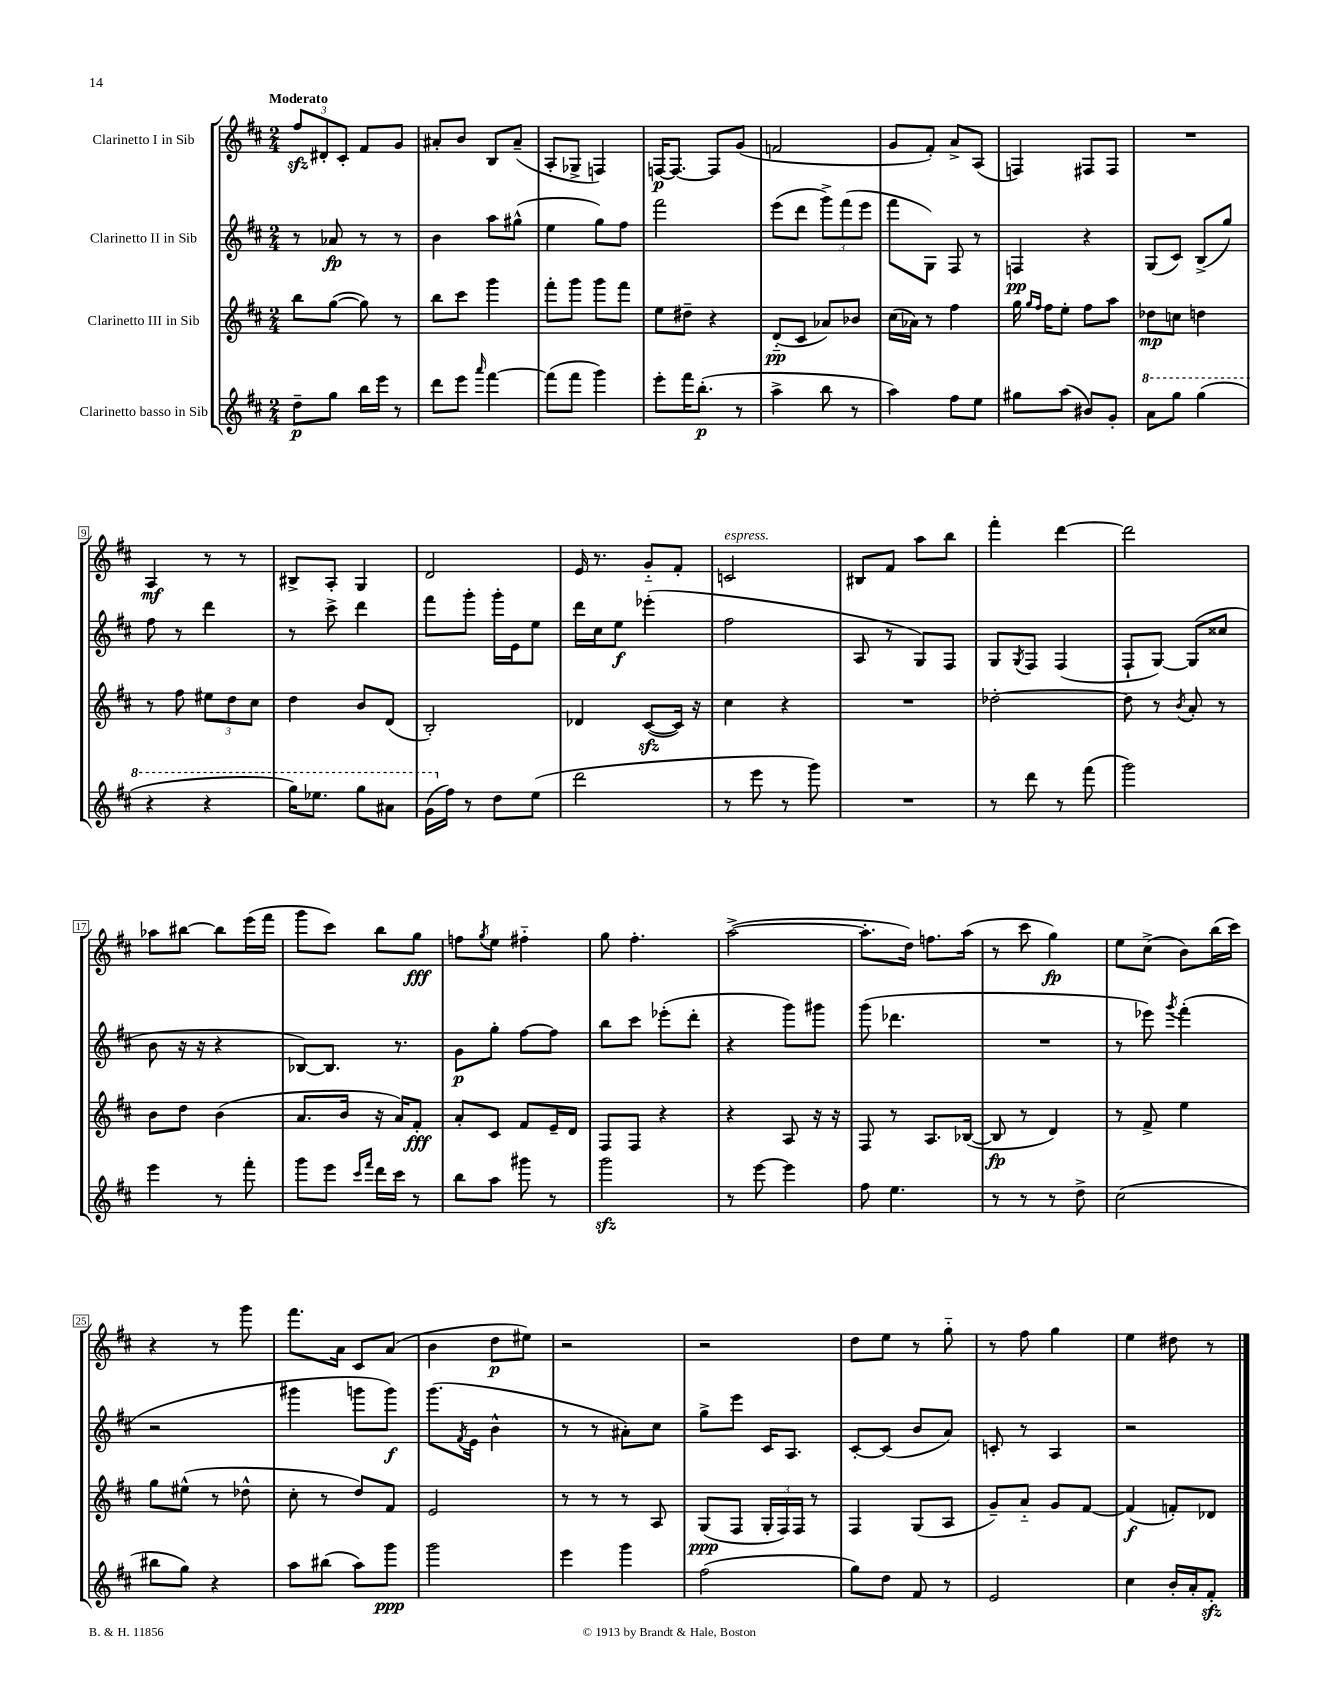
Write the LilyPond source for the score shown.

<<
\new StaffGroup <<
\new Staff = "s0" \with { instrumentName = "Clarinetto I in Sib" } {
    \clef treble \key d \major \numericTimeSignature \time 2/4 \tempo "Moderato"
    \tuplet 3/2 { fis''8\sfz dis'8-. cis'8-. } fis'8 g'8 |
    ais'8-. b'8 b8 ais'8--( |
    a8-. ges8-> f4) |
    f16~\p f8.~ f8 g'8( |
    f'2 |
    g'8 fis'8-.) a'8-> a8( |
    f4) fis8 fis8 |
    R2 |
    a4\mf r8 r8 |
    bis8-> a8-. g4 |
    d'2 |
    e'16 r8. g'8-_ fis'8-. |
    c'2^\markup { \italic "espress." } |
    bis8 fis'8 a''8 b''8 |
    fis'''4-. d'''4~ |
    d'''2 |
    aes''8 bis''8~ bis''8 e'''16( fis'''16 |
    g'''8 cis'''8) b''8 g''8\fff |
    f''8 \acciaccatura { g''8 } e''8 fis''4-_ |
    g''8 fis''4.-. |
    a''2~->( |
    a''8.-. d''16) f''8. a''16( |
    r8 cis'''8 g''4\fp) |
    e''8 cis''8->( b'8) b''16( cis'''16) |
    r4 r8 g'''8 |
    fis'''8. a'16 cis'8 a'8( |
    b'4 d''8\p eis''8) |
    r2 |
    r2 |
    d''8 e''8 r8 g''8-_ |
    r8 fis''8 g''4 |
    e''4 dis''8 r8 \bar "|." |
}
\new Staff = "s1" \with { instrumentName = "Clarinetto II in Sib" } {
    \clef treble \key d \major \numericTimeSignature \time 2/4
    r8 aes'8\fp r8 r8 |
    b'4 a''8 gis''8-^( |
    e''4 g''8) fis''8 |
    fis'''2 |
    e'''8( d'''8 \tuplet 3/2 { g'''8->) fis'''8( e'''8 } |
    fis'''8 g8) fis8 r8 |
    f4\pp r4 |
    g8( cis'8) b8->( g''8) |
    fis''8 r8 d'''4 |
    r8 cis'''8-> d'''4 |
    fis'''8 g'''8-. g'''16-. e'16 e''8 |
    d'''16 cis''16 e''8\f ees'''4-.( |
    fis''2 |
    a8 r8 g8) fis8 |
    g8 \acciaccatura { g8 } fis8 fis4( |
    fis8-! g8~) g8( cisis''8 |
    b'8 r16 r16 r4 |
    bes8~) bes8. r8. |
    g'8\p g''8-. fis''8~ fis''8 |
    b''8 cis'''8 ees'''8-.( d'''8-. |
    r4 g'''8) gis'''8 |
    g'''8( des'''4. |
    R2 |
    r8 ees'''8) \acciaccatura { g'''8 } fis'''4-.( |
    r2 |
    gis'''4 g'''8 g'''8\f) |
    g'''8.( \acciaccatura { fis'8 } e'16 b'4-^ |
    r8 r8 ais'8-.) cis''8 |
    g''8-> e'''8 cis'16 a8. |
    cis'8~-. cis'8( b'8 a'8) |
    c'8-. r8 a4 |
    r2 \bar "|." |
}
\new Staff = "s2" \with { instrumentName = "Clarinetto III in Sib" } {
    \clef treble \key d \major \numericTimeSignature \time 2/4
    b''8 g''8~( g''8) r8 |
    b''8 cis'''8 g'''4 |
    fis'''8-. g'''8 g'''8 fis'''8 |
    e''8 dis''8-- r4 |
    d'8-_\pp( cis'8 aes'8) bes'8 |
    cis''16( aes'16) r8 fis''4 |
    g''16 \grace { g''16 fis''16 } fis''16 e''8-. fis''8 a''8 |
    des''8\mp c''8 d''4 |
    r8 fis''8 \tuplet 3/2 { eis''8 d''8 cis''8 } |
    d''4 b'8 d'8( |
    b2-.) |
    des'4 cis'8~\sfz( cis'16) r16 |
    cis''4 r4 |
    R2 |
    des''2~-. |
    des''8 r8 \acciaccatura { b'8 } a'8-. r8 |
    b'8 d''8 b'4( |
    a'8. b'16 r16 a'16) fis'8-.\fff |
    a'8-. cis'8 fis'8 e'16-- d'16 |
    fis8 fis8 r4 |
    r4 a8 r16 r16 |
    fis8 r8 a8. bes16~( |
    bes8\fp r8 d'4) |
    r8 fis'8-> e''4 |
    g''8 eis''8-^( r8 des''8-^ |
    cis''8-. r8 d''8) fis'8 |
    e'2 |
    r8 r8 r8 a8 |
    g8\ppp( fis8 \tuplet 3/2 { g16-. fis16) fis16 } r8 |
    fis4 g8( a8 |
    g'8--) a'8-_ g'8 fis'8~ |
    fis'4\f( f'8-.) des'8 \bar "|." |
}
\new Staff = "s3" \with { instrumentName = "Clarinetto basso in Sib" } {
    \clef treble \key d \major \numericTimeSignature \time 2/4
    d''8--\p g''8 b''16 e'''16 r8 |
    d'''8 e'''8 \grace { a'''16 } fis'''4~ |
    fis'''8( fis'''8 g'''4) |
    e'''8-. fis'''16 b''8.-.\p( r8 |
    a''4-> b''8 r8 |
    a''4) fis''8 e''8 |
    gis''8 a''8( bis'8) g'8-. |
    \ottava #1 a''8 g'''8 g'''4( |
    r4 r4 |
    g'''16) ees'''8. g'''8 ais''8 |
    g''16( \ottava #0 fis''16) r8 d''8 e''8( |
    d'''2 |
    r8 e'''8 r8 g'''8) |
    R2 |
    r8 d'''8 r8 fis'''8( |
    g'''2) |
    e'''4 r8 fis'''8-. |
    g'''8 e'''8 \grace { cis'''16 fis'''16 } d'''16 cis'''16 r8 |
    b''8 a''8 gis'''8 r8 |
    g'''2\sfz |
    r8 e'''8~ e'''4 |
    fis''8 e''4. |
    r8 r8 r8 d''8-> |
    cis''2( |
    bis''8 g''8) r4 |
    a''8 bis''8( a''8) g'''8\ppp |
    g'''2 |
    e'''4 g'''4 |
    fis''2( |
    g''8) d''8 fis'8 r8 |
    e'2 |
    cis''4 b'16-. a'16-. fis'8-.\sfz \bar "|." |
}
>>
>>
\layout { \context { \Score \override BarNumber.stencil = #(make-stencil-boxer 0.1 0.3 ly:text-interface::print) } }
